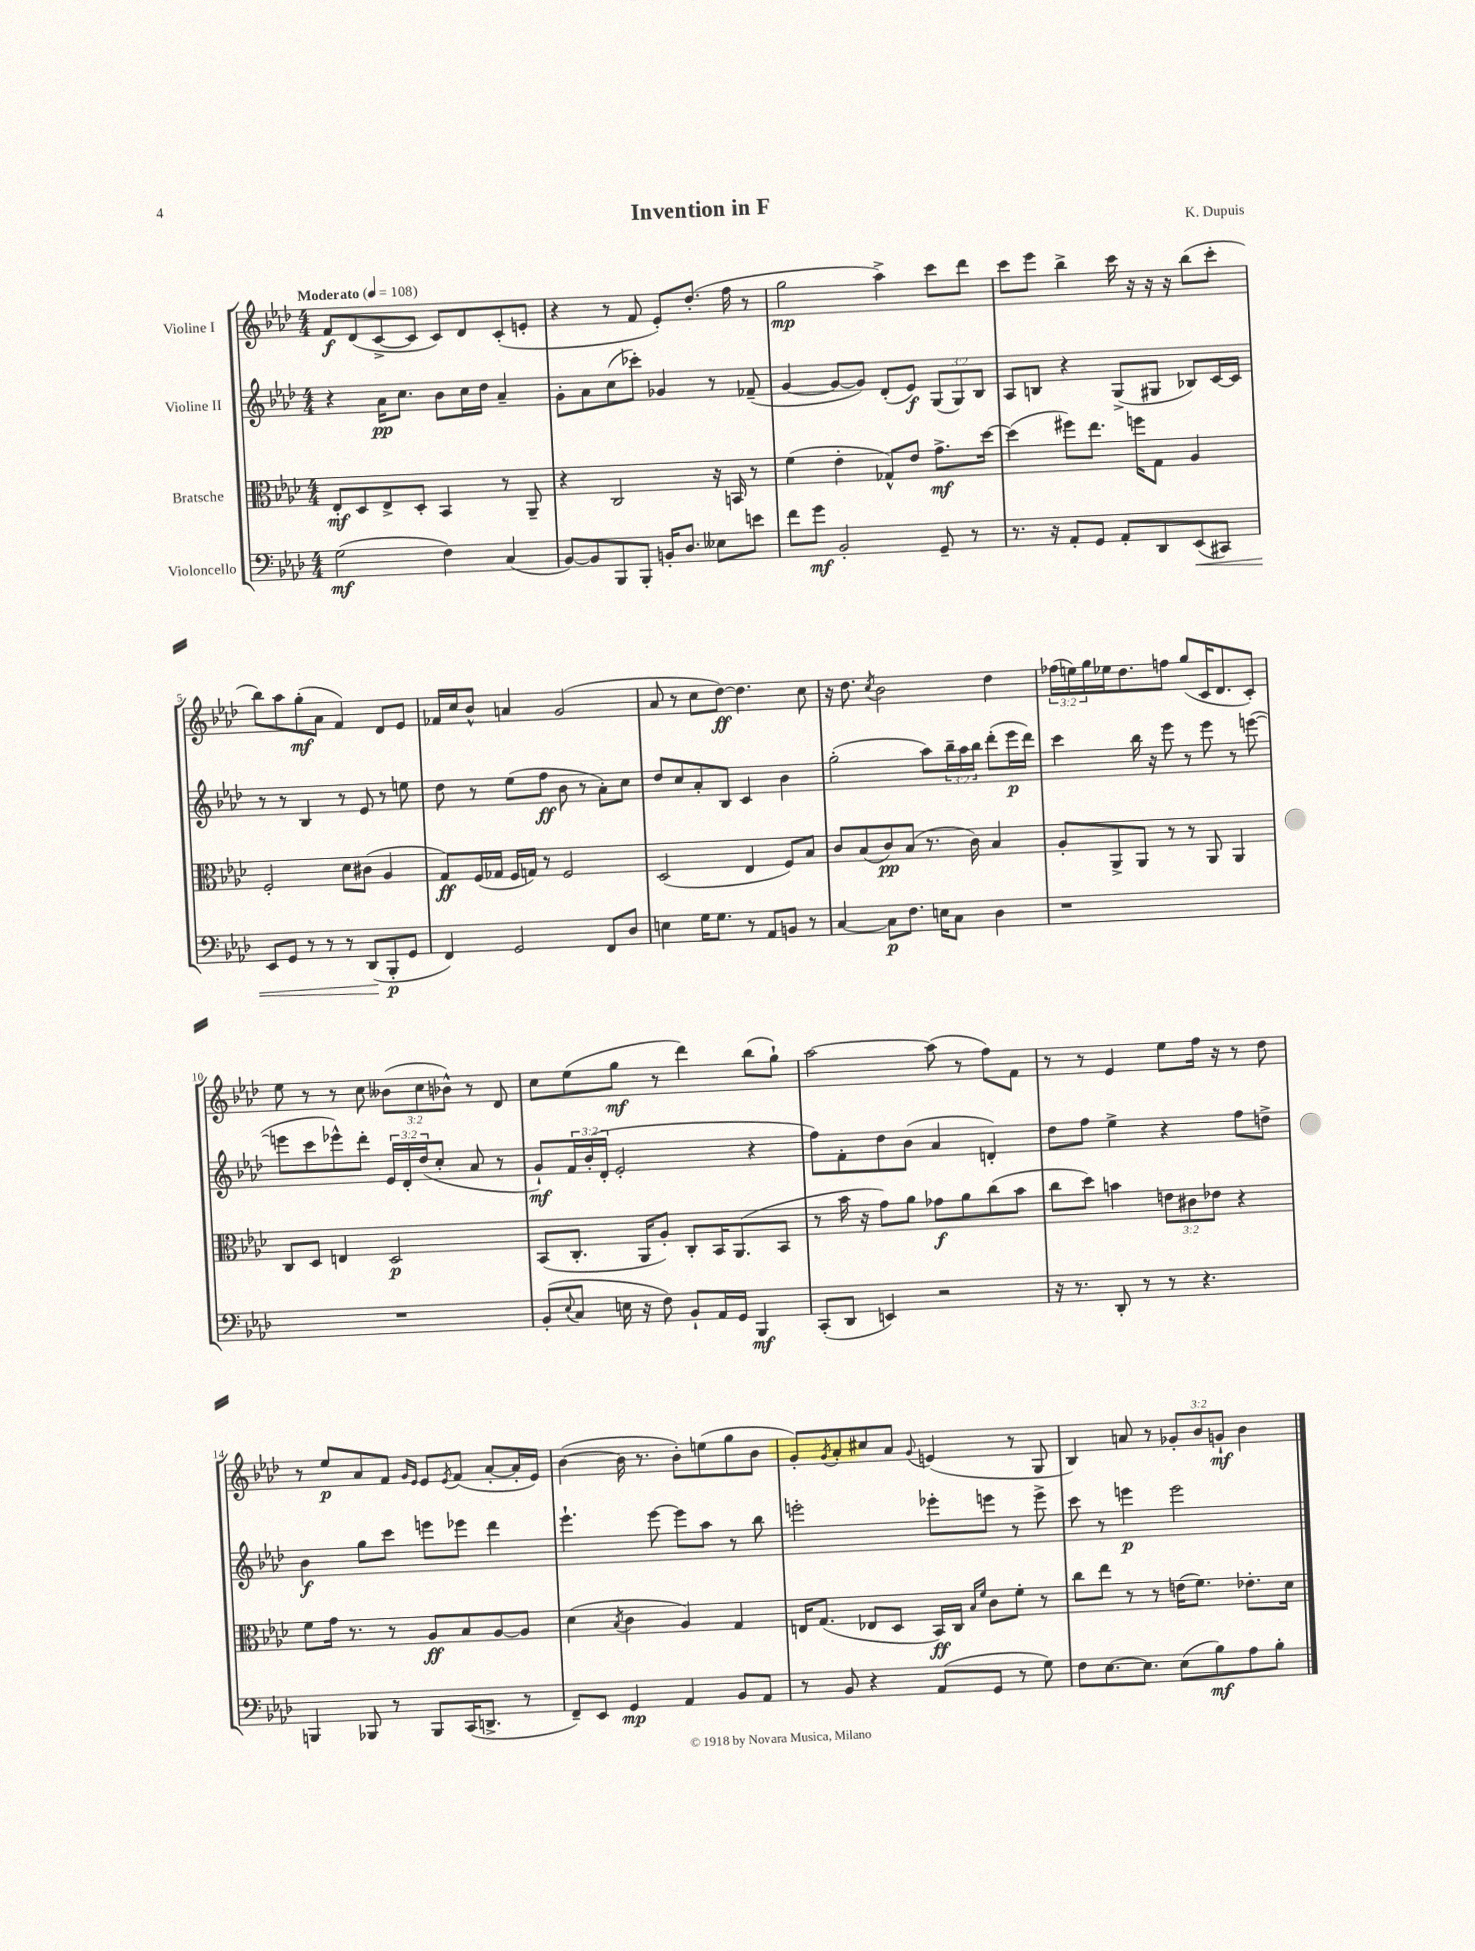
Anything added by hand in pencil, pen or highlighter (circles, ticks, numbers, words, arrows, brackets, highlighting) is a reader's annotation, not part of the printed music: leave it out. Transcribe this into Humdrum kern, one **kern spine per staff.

**kern	**dynam	**kern	**dynam	**kern	**dynam	**kern	**dynam
*part4	*part4	*part3	*part3	*part2	*part2	*part1	*part1
*staff4	*staff4	*staff3	*staff3	*staff2	*staff2	*staff1	*staff1
*I"Violoncello	*	*I"Bratsche	*	*I"Violine II	*	*I"Violine I	*
*clefF4	*	*clefC3	*	*clefG2	*	*clefG2	*
*k[b-e-a-d-]	*	*k[b-e-a-d-]	*	*k[b-e-a-d-]	*	*k[b-e-a-d-]	*
*M4/4	*	*M4/4	*	*M4/4	*	*M4/4	*
*MM108	*	*MM108	*	*MM108	*	*MM108	*
=1	=1	=1	=1	=1	=1	=1	=1
!	!	!	!	!	!	!LO:TX:a:B:t=Moderato	!
(2G\	mf	8E-'/L	mf	4r	.	8f/L	f
.	.	8D-/	.	.	.	(8d-/	.
.	.	8E-^/	.	16a-\KL	pp	[8c^/	.
.	.	.	.	8.cc\J	.	.	.
.	.	8D-'/J	.	.	.	8c/J]	.
4F\)	.	4BB-/	.	8b-\L	.	8c/L)	.
.	.	.	.	16cc\L	.	8d-/	.
.	.	.	.	16dd-\JJ	.	.	.
(4C/	.	8r	.	4a-~/	.	(8c'/	.
.	.	8AA-~/	.	.	.	8en'/J	.
=2	=2	=2	=2	=2	=2	=2	=2
[8BB-/L)	.	4r	.	8g'\L	.	4r	.
8BB-/]	.	.	.	8a-\	.	.	.
8BBB-/	.	2C/	.	(8cc\	.	8r	.
8BBB-'/J	.	.	.	8ccc-X'\J)	.	8f/	.
16BBn'/KL	.	.	.	4g-X/	.	8e-'/L)	.
8.D-/J	.	.	.	.	.	.	.
.	.	.	.	.	.	(8.dd-'/J	.
8E--X\L	.	16r	.	8r	.	.	.
.	.	16BBn/	.	.	.	16ff\	.
8en\J	.	8r	.	(8f-X~/	.	8r	.
=3	=3	=3	=3	=3	=3	=3	=3
8f\L	.	(4f\	.	[4g/	.	2gg\	mp
8g\J	mf	.	.	.	.	.	.
2BB-'/	.	4e-'\	.	8g/L_	.	.	.
.	.	.	.	8g/J])	.	.	.
.	.	8G-X^^/L)	.	(8d-'/L	.	4aa-^\)	.
.	.	8e-/J	.	8e-/J)	f	.	.
8GG~/	.	8.g^\L	mf	(12G/L	.	8ccc\L	.
.	.	.	.	12G/)	.	.	.
8r	.	.	.	.	.	8ddd-\J	.
.	.	.	.	12B-/J	.	.	.
.	.	[16dd-\Jk	.	.	.	.	.
=4	=4	=4	=4	=4	=4	=4	=4
8.r	.	(4dd-\]	.	8A-/L	.	8ccc\L	.
.	.	.	.	8Bn/J	.	8eee-\J	.
16r	.	.	.	.	.	.	.
8AA-'/L	.	8ff#X\L)	.	4r	.	4bb-^\	.
8GG/J	.	8.ee-\J	.	.	.	.	.
8AA-'/L	.	.	.	(8G^/L	.	16ccc\	.
.	.	16ffn\KL	.	.	.	16r	.
8DD-/	.	8G\J	.	8G#X/J	.	16r	.
.	.	.	.	.	.	16r	.
!	!LO:HP:b	!	!	!	!	!	!
(8EE-/	<	4A-/	.	8B-X/L)	.	(8bb-\L	.
8CC#X/J)	.	.	.	[16c/L	.	8ccc'\J	.
.	.	.	.	16c/JJ]	.	.	.
!!LO:LB:g=z
=5	=5	=5	=5	=5	=5	=5	=5
8EE-/L	.	2F'/	.	8r	.	8bb-\L)	.
8GG/J	.	.	.	8r	.	8aa-\	.
8r	.	.	.	4B-/	.	(8gg'\	mf
8r	.	.	.	.	.	8a-\J	.
8r	.	8d-\L	.	8r	.	4f/)	.
(8DD-/L	.	(8c#X\J	.	8e-/	.	.	.
8BBB-'/	[ p	4A-/	.	8r	.	8d-/L	.
8GG/J	.	.	.	8een\	.	8e-/J	.
=6	=6	=6	=6	=6	=6	=6	=6
4FF/)	.	8G/L)	ff	8dd-\	.	16f-X/LL	.
.	.	.	.	.	.	16cc/J	.
.	.	(16F/L	.	8r	.	8b-^^/J	.
.	.	16G-X/JJ	.	.	.	.	.
2GG/	.	16F/LL	.	(8ee-\L	.	4an/	.
.	.	16Gn/JJ)	.	.	.	.	.
.	.	8r	.	8ff\J	ff	.	.
.	.	2F/	.	8b-\	.	(2g/	.
.	.	.	.	8r	.	.	.
8FF/L	.	.	.	8a-'\L)	.	.	.
8D-/J	.	.	.	8cc\J	.	.	.
=7	=7	=7	=7	=7	=7	=7	=7
4En\	.	(2D-/	.	8dd-/L	.	8a-/	.
.	.	.	.	8cc/	.	8r	.
16G\KL	.	.	.	8a-'/	.	8cc\L	.
8.G\J	.	.	.	.	.	.	.
.	.	.	.	8B-/J	.	[8dd-\J)	ff
8r	.	4E-/	.	4c/	.	4.dd-\]	.
8AA-/L	.	.	.	.	.	.	.
8BBn/J	.	8F/L)	.	4b-\	.	.	.
8r	.	8B-/J	.	.	.	8cc\	.
=8	=8	=8	=8	=8	=8	=8	=8
[4C/	.	8c/L	.	(2gg'\	.	16r	.
.	.	.	.	.	.	8.dd-\	.
.	.	(8B-/	.	.	.	.	.
.	.	.	.	.	.	8qcc/	.
8C\L]	p	8c/)	pp	.	.	2b-\	.
8.F\J	.	(8B-/J	.	.	.	.	.
.	.	8.r	.	8aa-\L)	.	.	.
16En\KL	.	.	.	.	.	.	.
8C\J	.	.	.	24bb-~\L	.	.	.
.	.	.	.	24aa-\	.	.	.
.	.	16c\)	.	.	.	.	.
.	.	.	.	24bb-\JJ	.	.	.
4D-\	.	4B-/	.	(8ddd-'\L	.	4dd-\	.
.	.	.	.	16eee-\L	p	.	.
.	.	.	.	16ddd-\JJ)	.	.	.
=9	=9	=9	=9	=9	=9	=9	=9
1r	.	8A-'/L	.	4ccc\	.	(24ff-X\LL	.
.	.	.	.	.	.	24een\)	.
.	.	.	.	.	.	24gg\	.
.	.	8AA-^/	.	.	.	16ee-X\J	.
.	.	.	.	.	.	8.dd-\	.
.	.	8AA-/J	.	16bb-\	.	.	.
.	.	.	.	16r	.	.	.
.	.	8r	.	8eee-\	.	8ffn\J	.
.	.	8r	.	8r	.	(8gg/L	.
.	.	8AA-/	.	8eee-\	.	16c/K	.
.	.	.	.	.	.	8.d-/	.
.	.	4AA-/	.	8r	.	.	.
.	.	.	.	([8eeen\	.	8c'/J)	.
!!LO:LB:g=z
=10	=10	=10	=10	=10	=10	=10	=10
1r	.	8C/L	.	8eeen\L]	.	8ee-\	.
.	.	8D-/J	.	8ccc\	.	8r	.
.	.	4En/	.	8eee-X^^\)	.	8r	.
.	.	.	.	8ddd-'\J	.	8cc\	.
.	.	2D-/	p	24e-/LL	.	(12b--X\L	.
.	.	.	.	24d-'/	.	.	.
.	.	.	.	(24dd-/J	.	12cc\	.
.	.	.	.	8cc'/J	.	.	.
.	.	.	.	.	.	12b-X^^\J)	.
.	.	.	.	8a-/	.	8r	.
.	.	.	.	8r	.	8d-/	.
=11	=11	=11	=11	=11	=11	=11	=11
(8BB-'/L	.	(8BB-/L	.	8g`/L)	mf	8cc\L	.
8qqE-/	.	.	.	.	.	.	.
8C/J	.	8.C'/J	.	24f/L	.	(8ee-\	.
.	.	.	.	(24b-'/	.	.	.
.	.	.	.	24d-'/JJ	.	.	.
16En\	.	.	.	2e-'/	.	8gg\J	mf
16r	.	16AA-/KL	.	.	.	.	.
8F\)	.	8A-'/J)	.	.	.	8r	.
8BB-`/L	.	8C'/L	.	.	.	4ddd-\)	.
16AA-/L	.	16BB-/K	.	.	.	.	.
16GG/JJ	.	(8.AA-/	.	.	.	.	.
4BBB-/	mf	.	.	4r	.	(8bb-\L	.
.	.	8BB-/J	.	.	.	8gg`\J)	.
=12	=12	=12	=12	=12	=12	=12	=12
(8CC'/L	.	8r	.	8ff\L)	.	[2aa-\	.
8DD-/J	.	16b-\	.	8f'\	.	.	.
.	.	16r	.	.	.	.	.
4EEn/)	.	8g\L)	.	8dd-\	.	.	.
.	.	8a-\J	.	(8b-\J	.	.	.
2r	.	8g-X\L	f	4a-/	.	(8aa-\]	.
.	.	8a-\	.	.	.	8r	.
.	.	(8cc\	.	4dn'/)	.	8ff\L)	.
.	.	8b-\J	.	.	.	8f\J	.
=13	=13	=13	=13	=13	=13	=13	=13
16r	.	8cc\L	.	8dd-\L	.	8r	.
8.r	.	.	.	.	.	.	.
.	.	8dd-\J)	.	8ff\J	.	8r	.
8DD-'/	.	4bn\	.	4ee-^\	.	4e-/	.
8r	.	.	.	.	.	.	.
8r	.	12en\L	.	4r	.	8ee-\L	.
.	.	12c#X\	.	.	.	.	.
4.r	.	.	.	.	.	16ff\Jk	.
.	.	12e-X\J	.	.	.	.	.
.	.	.	.	.	.	16r	.
.	.	4r	.	8ff\L	.	8r	.
.	.	.	.	8ddn^\J	.	8dd-\	.
!!LO:LB:g=z
=14	=14	=14	=14	=14	=14	=14	=14
4BBBn/	.	8f\L	.	4b-\	f	8r	.
.	.	16g\Jk	.	.	.	8ee-/L	p
.	.	8.r	.	.	.	.	.
8BBB-X/	.	.	.	8gg\L	.	8a-/	.
8r	.	8r	.	8ccc\J	.	8f/J	.
.	.	.	.	.	.	16qqg/LL	.
.	.	.	.	.	.	16qqe-/JJ	.
8BBB-/L	.	8A-/L	ff	8eeen\L	.	8e-/L	.
.	.	.	.	.	.	8qe-/	.
(16CC/K	.	8B-/	.	8eee-X\J	.	(8f/J	.
8.DDn^/J	.	.	.	.	.	.	.
.	.	[8A-/	.	4ddd-\	.	[8a-'/L	.
8r	.	8A-/J]	.	.	.	16a-'/L]	.
.	.	.	.	.	.	16e-/JJ)	.
=15	=15	=15	=15	=15	=15	=15	=15
8FF~/L)	.	(4d-\	.	4.eee-`\	.	([4b-\	.
8EE-/J	.	.	.	.	.	.	.
.	.	8qB-/	.	.	.	.	.
4GG/	mp	4c\	.	.	.	16b-\]	.
.	.	.	.	.	.	8.r	.
.	.	.	.	[8eee-\	.	.	.
4AA-/	.	4A-/)	.	8eee-\L]	.	8b-'\L)	.
.	.	.	.	8aa-\J	.	(8een\	.
8BB-/L	.	4G/	.	8r	.	8gg\	.
8AA-/J	.	.	.	8bb-\	.	8b-\J	.
=16	=16	=16	=16	=16	=16	=16	=16
8r	.	16En/KL	.	2eeen'\	.	8g'/L)	.
.	.	(8.G/J	.	.	.	.	.
.	.	.	.	.	.	8qg/	.
8BB-/	.	.	.	.	.	8a-'/	.
4r	.	8E-X/L	.	.	.	8cc#X/	.
.	.	8D-/J	.	.	.	8a-/J	.
.	.	.	.	.	.	8qqg/	.
(8AA-/L	.	16BB-/LL)	ff	8eee-X'\L	.	(4en/	.
.	.	16C/JJ	.	.	.	.	.
.	.	16qqB-/LL	.	.	.	.	.
.	.	16qqf/JJ	.	.	.	.	.
8GG/J	.	8c\L	.	8eeen\J	.	.	.
8r	.	8f'\J	.	8r	.	8r	.
8G\)	.	8r	.	8eee^\	.	8G/	.
=17	=17	=17	=17	=17	=17	=17	=17
8F\L	.	8cc\L	.	8ccc\	.	4B-/)	.
[8.E-\	.	8ee-\J	.	8r	.	.	.
.	.	8r	.	4eeen\	p	8an/	.
8.E-\J]	.	.	.	.	.	.	.
.	.	8r	.	.	.	8r	.
(8E-\L	.	(16en\KL	.	2eee\	.	12g-X'/L	.
.	.	8.f\J)	.	.	.	.	.
.	.	.	.	.	.	12b-/	.
8B-\)	mf	.	.	.	.	.	.
.	.	.	.	.	.	12gn`/J	mf
8A-\	.	8.e-X'\L	.	.	.	4b-\	.
8B-'\J	.	.	.	.	.	.	.
.	.	16d-\Jk	.	.	.	.	.
==	==	==	==	==	==	==	==
*-	*-	*-	*-	*-	*-	*-	*-
